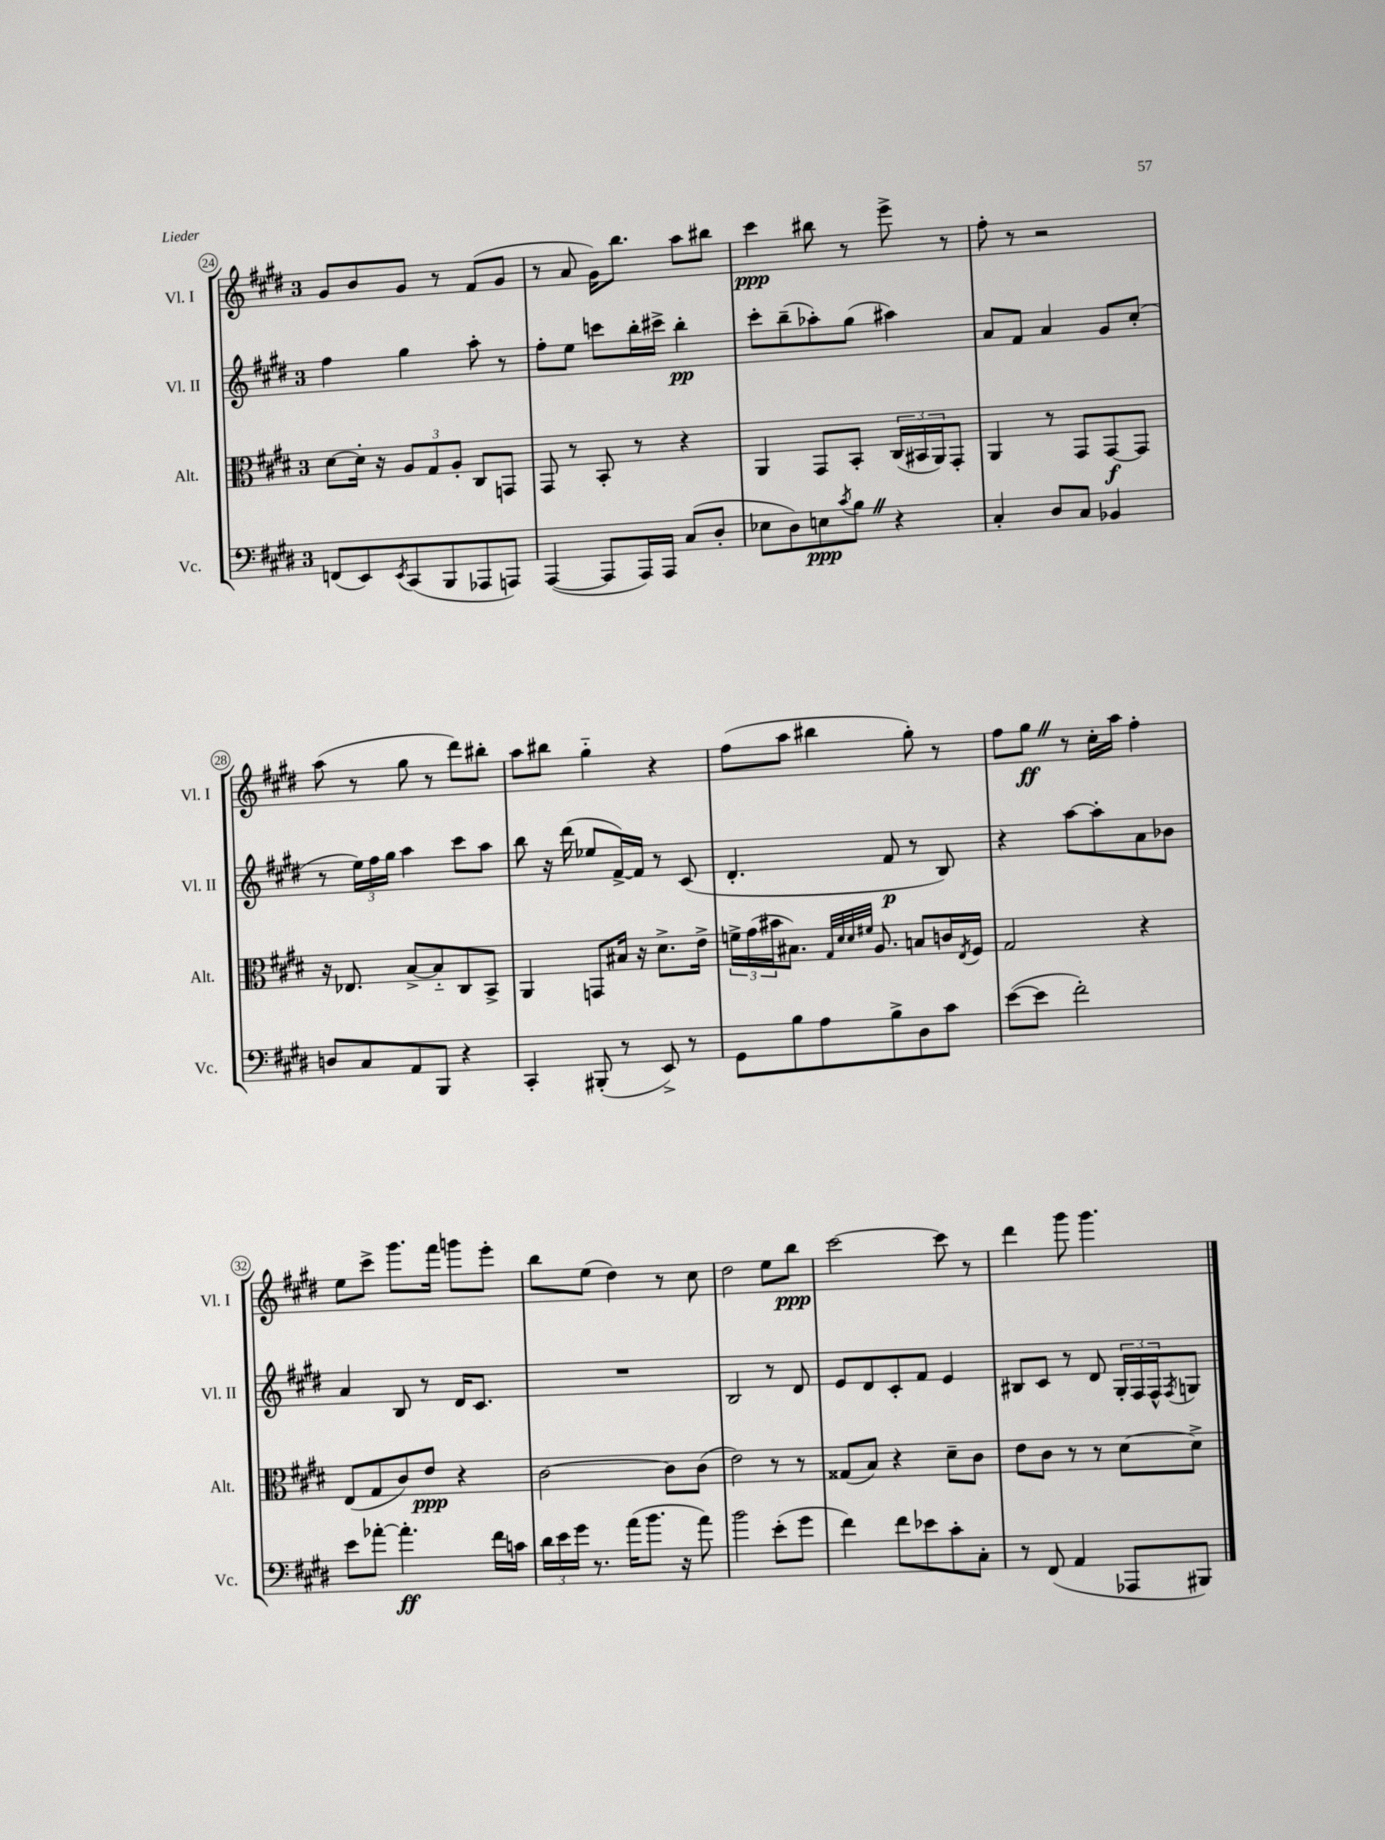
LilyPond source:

<<
\new StaffGroup <<
\new Staff = "s0" \with { instrumentName = "Vl. I" shortInstrumentName = "Vl. I" } {
    \clef treble \key e \major \once \override Staff.TimeSignature.style = #'single-digit \time 3/4
    gis'8 b'8 gis'8 r8 fis'8( gis'8 |
    r8 a'8 gis'16) b''8. a''8 bis''8 |
    cis'''4\ppp bis''8 r8 e'''8-> r8 |
    fis''8-. r8 r2 |
    a''8( r8 gis''8 r8 dis'''8) bis''8-. |
    a''8 bis''8 gis''4-_ r4 |
    fis''8( a''8 bis''4 gis''8-.) r8 |
    fis''8 gis''8\ff \once \override BreathingSign.text = \markup { \musicglyph "scripts.caesura.straight" } \breathe r8 cis''16-. a''16 fis''4-. |
    e''8 cis'''8-> gis'''8. fis'''16 g'''8 e'''8-. |
    b''8 e''8( dis''4) r8 cis''8 |
    dis''2 e''8 b''8\ppp |
    cis'''2~ cis'''8 r8 |
    dis'''4 gis'''8 gis'''4. \bar "|." |
}
\new Staff = "s1" \with { instrumentName = "Vl. II" shortInstrumentName = "Vl. II" } {
    \clef treble \key e \major \once \override Staff.TimeSignature.style = #'single-digit \time 3/4
    fis''4 gis''4 a''8-. r8 |
    fis''8-. e''8 c'''8 b''16-. cis'''16-> b''4-.\pp |
    cis'''8-. b''8--( aes''8-.) gis''8( ais''4) |
    a'8 fis'8 a'4 gis'8 cis''8-.( |
    r8 \tuplet 3/2 { e''16) fis''16 gis''16 } a''4 cis'''8 a''8 |
    b''8 r16 dis'''16( ees''8 fis'16~->) fis'16 r8 cis'8( |
    dis'4.-. fis'8\p r8 b8) |
    r4 a''8~ a''8-. a'8 bes'8 |
    a'4 b8 r8 dis'16 cis'8. |
    R2. |
    b2 r8 dis'8 |
    e'8 dis'8 cis'8-. fis'8 e'4 |
    bis8 cis'8 r8 dis'8 \tuplet 3/2 { gis16-. fis16 fis16-^ } \acciaccatura { fis8 } g8 \bar "|." |
}
\new Staff = "s2" \with { instrumentName = "Alt." shortInstrumentName = "Alt." } {
    \clef alto \key e \major \once \override Staff.TimeSignature.style = #'single-digit \time 3/4
    dis'8~ dis'16-. r16 \tuplet 3/2 { a8 gis8 a8-. } cis8 g,8 |
    gis,8 r8 b,8-. r8 r4 |
    a,4 gis,8 b,8-. \tuplet 3/2 { cis16( bis,16 a,16) } gis,8-. |
    a,4 r8 gis,8 gis,8~\f gis,8 |
    r16 ees8. b8~-> b8-_ cis8 b,8-> |
    a,4 g,8 bis16 r16 dis'8.-> e'16-> |
    \tuplet 3/2 { f'16-> gis'16( bis'16 } bis8.) \grace { gis32 dis'32 dis'32 fis'32 } a8. b8 c'16 \acciaccatura { e8 } fis16 |
    gis2 r4 |
    e8( gis8 cis'8) e'8\ppp r4 |
    cis'2~ cis'8 cis'8( |
    e'2) r8 r8 |
    gisis8( b8) r4 dis'8-- cis'8 |
    e'8 cis'8 r8 r8 dis'8~ dis'8-> \bar "|." |
}
\new Staff = "s3" \with { instrumentName = "Vc." shortInstrumentName = "Vc." } {
    \clef bass \key e \major \once \override Staff.TimeSignature.style = #'single-digit \time 3/4
    f,8( e,8) \acciaccatura { e,8 } cis,8( b,,8 aes,,8 a,,8) |
    a,,4~( a,,8 a,,16) a,,16 cis8( dis8-. |
    ees8 dis8) e8\ppp \acciaccatura { cis'8 } b8 \once \override BreathingSign.text = \markup { \musicglyph "scripts.caesura.straight" } \breathe r4 |
    cis4-. dis8 cis8 bes,4 |
    d8 cis8 a,8 b,,8 r4 |
    cis,4-. bis,,8-.( r8 e,8->) r8 |
    gis,8 b8 a8 b8-> dis8 cis'8 |
    e'8~( e'8 fis'2-.) |
    e'8 aes'8~-. aes'4.-.\ff fis'16 c'16 |
    \tuplet 3/2 { dis'16 e'16 gis'16 } r8. a'16( b'8. r16 a'8) |
    b'2 e'8-.( gis'8 |
    fis'4) fis'8 ees'8 cis'8-. cis8-. |
    r8 fis,8( a,4 aes,,8 bis,,8) \bar "|." |
}
>>
>>
\layout { \context { \Score currentBarNumber = #24 \override BarNumber.stencil = #(make-stencil-circler 0.1 0.3 ly:text-interface::print) } }
